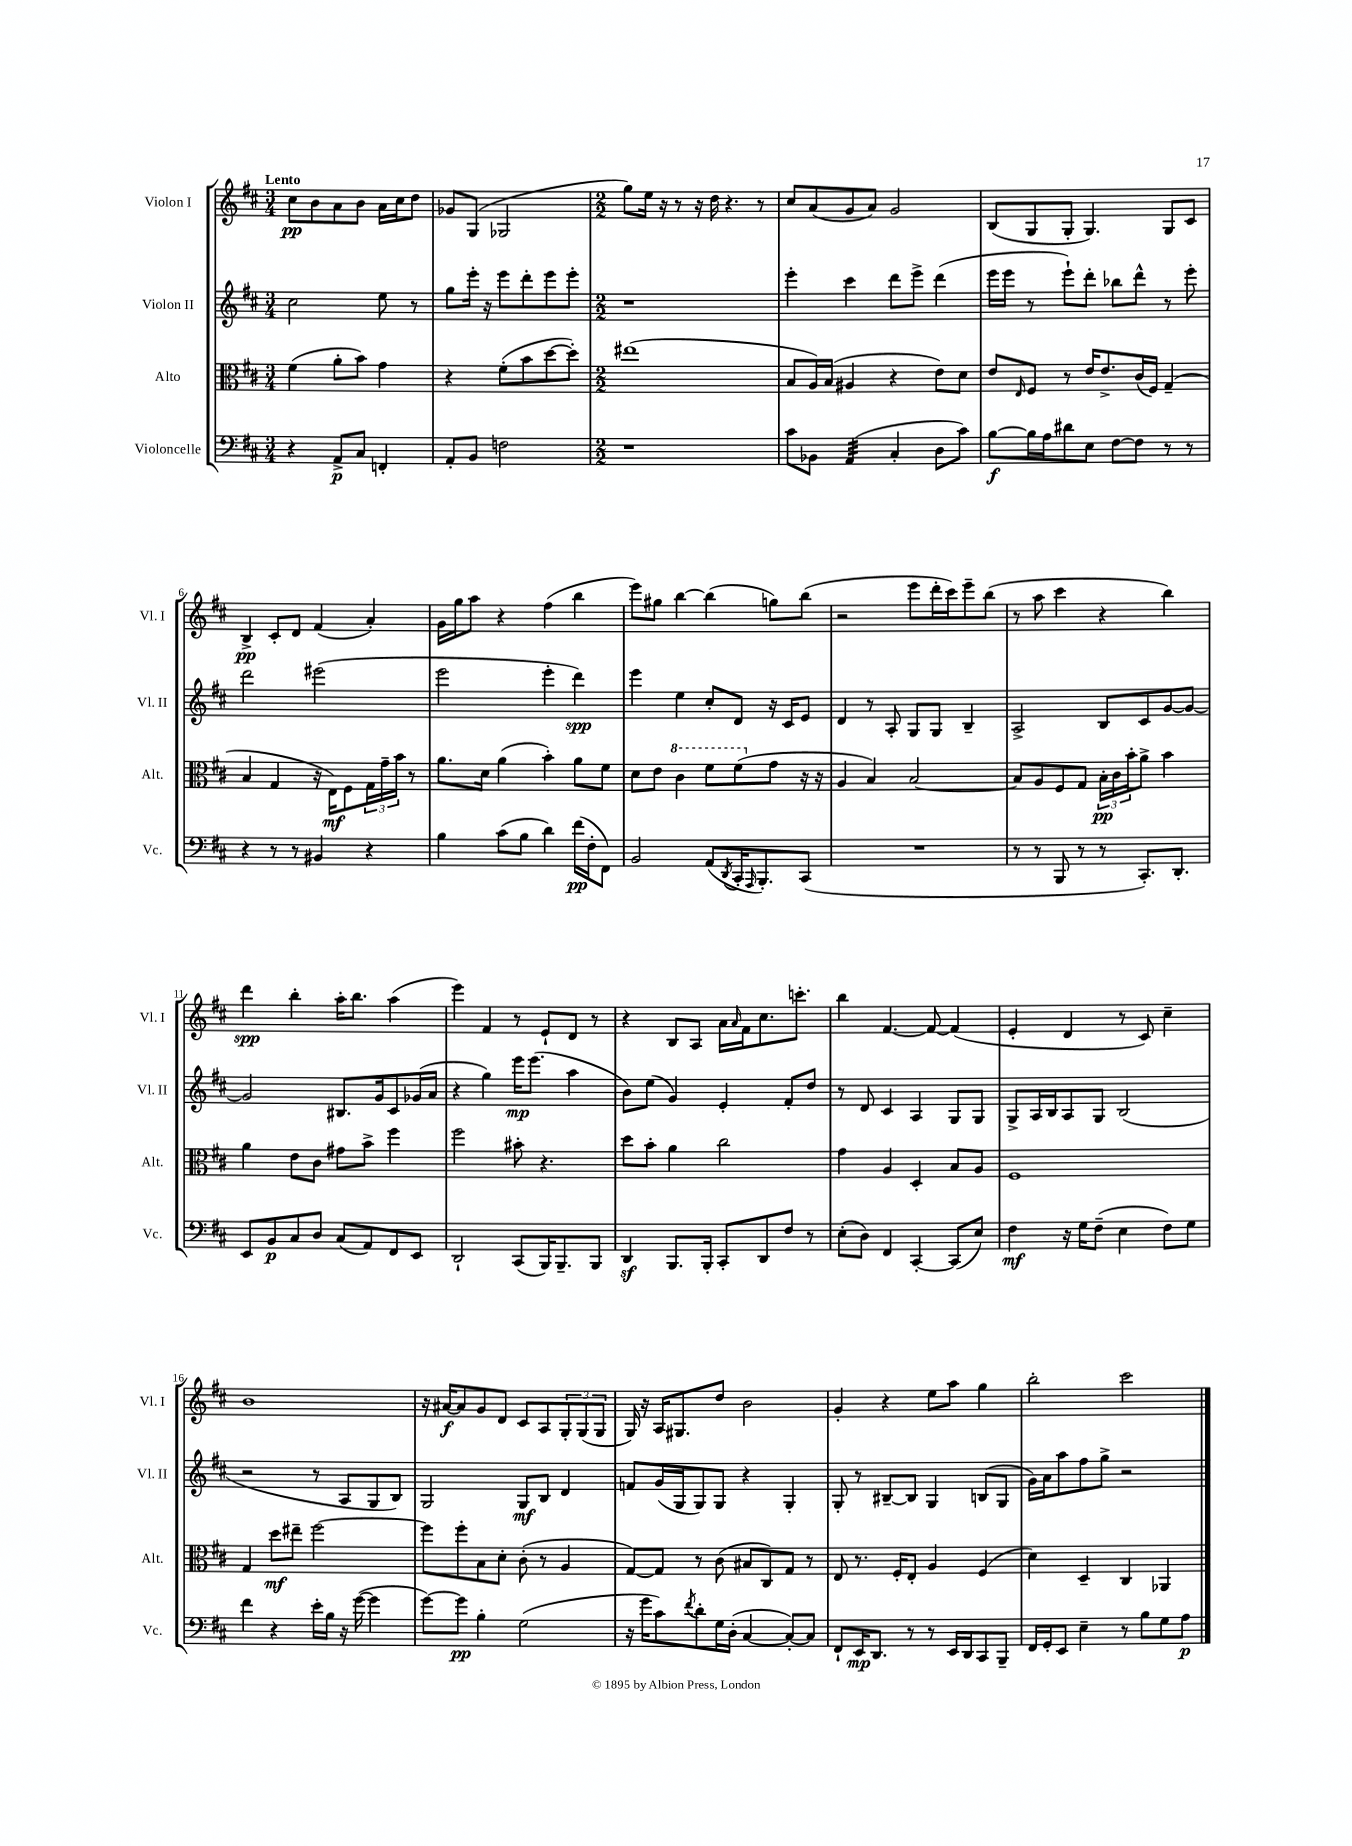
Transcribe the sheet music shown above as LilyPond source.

<<
\new StaffGroup <<
\new Staff = "s0" \with { instrumentName = "Violon I" shortInstrumentName = "Vl. I" } {
    \clef treble \key d \major \numericTimeSignature \time 3/4 \tempo "Lento"
    cis''8\pp b'8 a'8 b'8 a'16 cis''16 d''8 |
    ges'8 g8( ges2 |
    \numericTimeSignature \time 2/2 g''8) e''16 r16 r8 r16 d''16 r4. r8 |
    cis''8 a'8( g'8 a'8) g'2 |
    b8( g8 g8-. g4.) g8 cis'8 |
    b4->\pp cis'8-. d'8 fis'4( a'4-.) |
    g'16 g''16 a''8 r4 fis''4( b''4 |
    e'''8) gis''8 b''4~ b''4( g''8) b''8( |
    r2 e'''8 d'''16-. cis'''16) e'''8-- b''8( |
    r8 a''8 cis'''4 r4 b''4) |
    d'''4\spp b''4-. a''16-. b''8. a''4( |
    e'''4) fis'4 r8 e'8-! d'8 r8 |
    r4 b8 a8 a'16 \grace { a'16 } fis'16 cis''8. c'''8.-. |
    b''4 fis'4.~ fis'8~ fis'4( |
    e'4-. d'4 r8 cis'8) cis''4-- |
    b'1 |
    r16 ais'16~\f ais'8 g'8 d'8 cis'8 a8 \tuplet 3/2 { g8-. g8( g8 } |
    g16) r16 a16 gis8. d''8 b'2 |
    g'4-. r4 e''8 a''8 g''4 |
    b''2-. cis'''2 \bar "|." |
}
\new Staff = "s1" \with { instrumentName = "Violon II" shortInstrumentName = "Vl. II" } {
    \clef treble \key d \major \numericTimeSignature \time 3/4
    cis''2 e''8 r8 |
    g''8 e'''16-. r16 e'''8 d'''8-. e'''8 e'''8-. |
    \numericTimeSignature \time 2/2 r1 |
    e'''4-. cis'''4 d'''8 e'''8-> d'''4( |
    e'''16 e'''16 r8 e'''8-!) d'''8-. bes''8 d'''8-^ r8 e'''8-. |
    d'''2 eis'''2( |
    e'''2 e'''4-. d'''4\spp) |
    e'''4 e''4 cis''8-. d'8 r16 cis'16 e'8 |
    d'4 r8 a8-. g8 g8 b4-- |
    a2-> b8 cis'8 g'8~ g'8~ |
    g'2 bis8. g'16 cis'8 ges'16( a'16 |
    r4 g''4) e'''16\mp e'''8.( a''4 |
    b'8) e''8( g'4) e'4-. fis'8-. d''8 |
    r8 d'8 cis'4 a4 g8 g8 |
    g8-> a16 b16 a8 g8 b2( |
    r2 r8 a8 g8 b8) |
    g2 g8\mf b8 d'4 |
    f'8 g'16( g16 g8) g8 r4 g4-. |
    g8-. r8 bis8~-- bis8 g4 b8( g8 |
    g'16) a'16 a''8 fis''8 g''8-> r2 \bar "|." |
}
\new Staff = "s2" \with { instrumentName = "Alto" shortInstrumentName = "Alt." } {
    \clef alto \key d \major \numericTimeSignature \time 3/4
    fis'4( a'8-. b'8) g'4 |
    r4 fis'8-.( b'8 d''8~ d''8-.) |
    \numericTimeSignature \time 2/2 eis''1( |
    b8 a16) b16( ais4 r4 e'8) d'8 |
    e'8 \grace { e16 } fis8 r8 e'16 e'8.-> cis'16( fis16) g4--( |
    b4 g4 r16 e16\mf) fis8 \tuplet 3/2 { g16 g'16-- b'16 } r8 |
    a'8. d'16 a'4( b'4-.) a'8 fis'8 |
    d'8 e'8 \ottava #1 cis''4 fis''8 fis''8( \ottava #0 g'8 r16 r16 |
    a4 b4) b2~ |
    b8 a8 fis8 g8 \tuplet 3/2 { b16-.\pp cis'16 b'16-. } a'8-> b'4 |
    a'4 e'8 cis'8 gis'8 b'8-> fis''4 |
    fis''2 bis'8-. r4. |
    d''8 b'8-. a'4 cis''2 |
    g'4 a4 d4-. b8 a8 |
    fis1 |
    g4 d''8\mf eis''8-- fis''2~ |
    fis''8 fis''8-. b8 d'8-. cis'8-.( r8 a4 |
    g8~) g8 r8 cis'8( bis8 cis8) g8 r8 |
    e8 r8. fis16-. e8-. a4 fis4( |
    d'4) d4-- cis4 aes,4 \bar "|." |
}
\new Staff = "s3" \with { instrumentName = "Violoncelle" shortInstrumentName = "Vc." } {
    \clef bass \key d \major \numericTimeSignature \time 3/4
    r4 a,8->\p cis8 f,4-. |
    a,8-. b,8 f2 |
    \numericTimeSignature \time 2/2 r1 |
    cis'8 bes,8 a,4:32( cis4-. d8 cis'8) |
    b8~\f b16 a16 dis'8 e8 fis8~ fis8 r8 r8 |
    r4 r8 r8 bis,4 r4 |
    b4 cis'8( b8 d'4) fis'16\pp( fis16-. fis,8) |
    b,2 a,8( \acciaccatura { d,8 } cis,16-. \grace { a,,16 } b,,8.-.) cis,8( |
    R1 |
    r8 r8 b,,8 r8 r8 cis,8.-.) d,8.-. |
    e,8 b,8\p cis8 d8 cis8( a,8) fis,8 e,8 |
    d,2-! cis,8( b,,16) b,,8.-- b,,8 |
    d,4\sf b,,8. b,,16-. cis,8-. d,8 fis8 r8 |
    e8-.( d8) fis,4 cis,4~-. cis,8( e8) |
    fis4\mf r16 g16 fis8--( e4 fis8) g8 |
    fis'4 r4 e'16-. b16 r16 g'16~( g'4 |
    g'8~) g'8\pp b4-. g2( |
    r16 g'16 cis'8) \acciaccatura { fis'8 } d'8-. g16 d16-.( cis4~ cis8~-.) cis8 |
    fis,8-! e,16\mp d,8. r8 r8 e,16 d,16 cis,8 b,,8-- |
    fis,16 g,16-. e,8 e4-- r8 b8 g8 a8\p \bar "|." |
}
>>
>>
